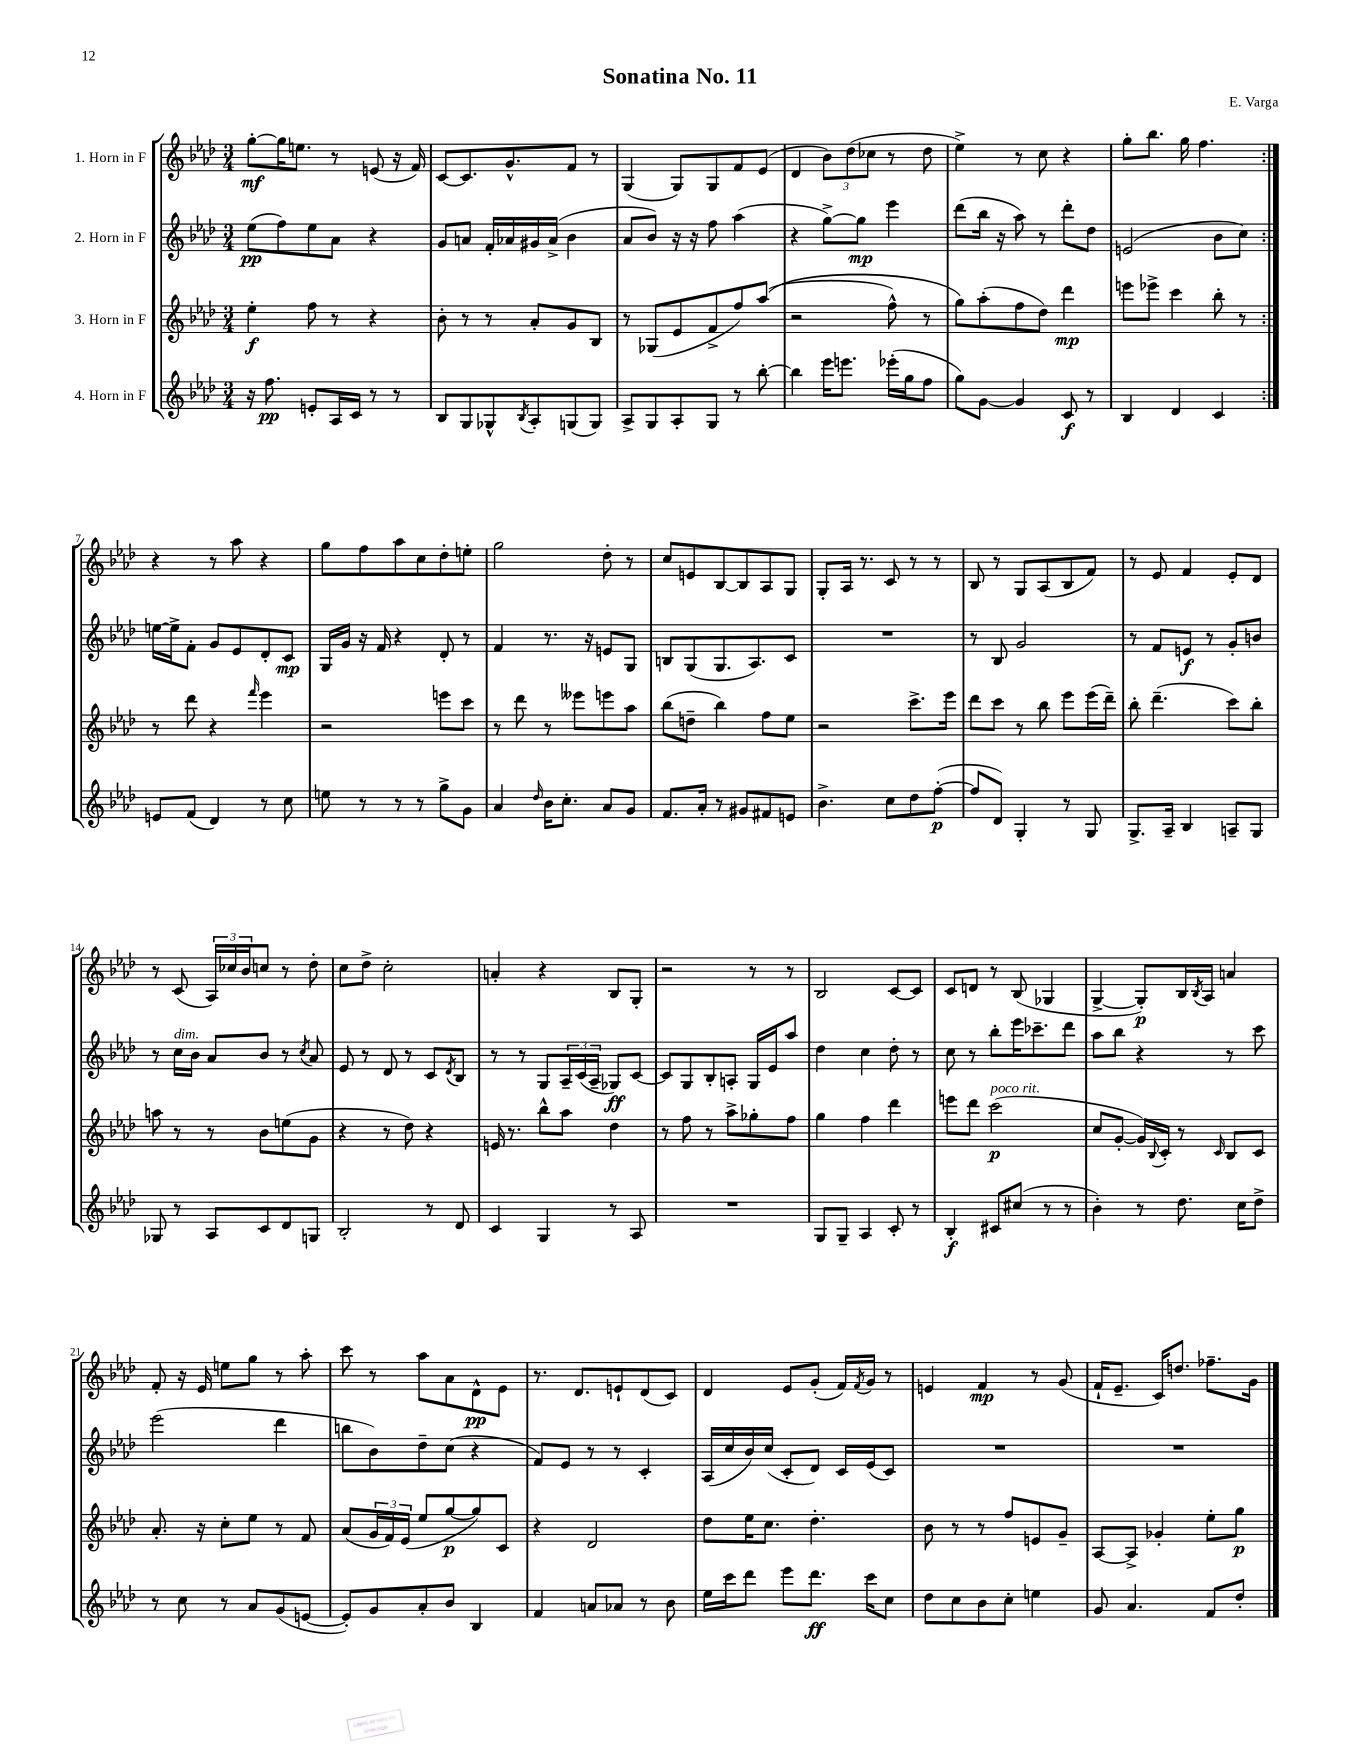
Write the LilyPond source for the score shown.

\header { title = "Sonatina No. 11" composer = "E. Varga" }
<<
\new StaffGroup <<
\new Staff = "s0" \with { instrumentName = "1. Horn in F" } {
    \clef treble \key aes \major \numericTimeSignature \time 3/4
    \repeat volta 2 { g''8~-.\mf g''16 e''8. r8 e'8( r16 f'16) |
    c'8~ c'8. g'8.-^ f'8 r8 |
    g4( g8) g8 f'8 ees'8( |
    des'4 \tuplet 3/2 { bes'8) des''8( ces''8 } r8 des''8 |
    ees''4->) r8 c''8 r4 |
    g''8-. bes''8. g''16 f''4. | }
    r4 r8 aes''8 r4 |
    g''8 f''8 aes''8 c''8 des''8-. e''8-. |
    g''2 des''8-. r8 |
    c''8 e'8 bes8~ bes8 aes8 g8 |
    g8-. aes16 r8. c'8 r8 r8 |
    bes8 r8 g8 aes8( bes8 f'8) |
    r8 ees'8 f'4 ees'8-. des'8 |
    r8 c'8( \tuplet 3/2 { aes16) ces''16 bes'16 } c''8 r8 des''8-. |
    c''8 des''8-> c''2-. |
    a'4-. r4 bes8 g8-. |
    r2 r8 r8 |
    bes2 c'8~ c'8 |
    c'8 d'8 r8 bes8( ges4 |
    g4~-> g8-.\p) bes16 \acciaccatura { bes8 } aes16 a'4 |
    f'8-. r16 ees'16 e''8 g''8 r8 aes''8-. |
    c'''8 r8 aes''8 aes'8 des'8-^\pp ees'8 |
    r8. des'8. e'8-! des'8( c'8) |
    des'4 ees'8 g'8-.( f'16) \acciaccatura { f'8 } g'16 r8 |
    e'4 f'4\mp r8 g'8( |
    f'16-! ees'8.-- c'16) d''8. fes''8.-- g'16 \bar "|." |
}
\new Staff = "s1" \with { instrumentName = "2. Horn in F" } {
    \clef treble \key aes \major \numericTimeSignature \time 3/4
    \repeat volta 2 { ees''8\pp( f''8) ees''8 aes'8 r4 |
    g'8 a'8 f'16-. aes'16 gis'16 aes'16->( bes'4 |
    aes'8 bes'8) r16 r16 f''8 aes''4( |
    r4 g''8~->) g''8\mp ees'''4 |
    des'''8( bes''16 r16 aes''8) r8 des'''8-. des''8 |
    e'2( bes'8 c''8) | }
    e''16~ e''16-> f'8-. g'8 ees'8 des'8-. c'8\mp |
    g16 g'16 r16 f'16 r4 des'8-. r8 |
    f'4 r8. r16 e'8 g8 |
    b8 g8( g8. aes8.) c'8 |
    R2. |
    r8 bes8 g'2 |
    r8 f'8 e'8\f r8 g'8-. b'8 |
    r8 c''16^\markup { \italic "dim." } bes'16 aes'8 bes'8 r8 \acciaccatura { c''8 } aes'8 |
    ees'8 r8 des'8 r8 c'8 \acciaccatura { des'8 } bes8 |
    r8 r8 g8 \tuplet 3/2 { aes16-- c'16( aes16-- } ges8\ff) c'8~ |
    c'8 g8 bes8-. a8-. g16 ees'16 aes''8 |
    des''4 c''4 des''8-. r8 |
    c''8 r8 bes''8-. ees'''16 ces'''8.-- des'''8 |
    aes''8 bes''8 r4 r8 c'''8 |
    ees'''2( des'''4 |
    b''8 bes'8) des''8-- c''8( r4 |
    f'8) ees'8 r8 r8 c'4-. |
    aes16( c''16 bes'16) c''16( c'8-. des'8) c'16 ees'16( c'8) |
    R2. |
    R2. \bar "|." |
}
\new Staff = "s2" \with { instrumentName = "3. Horn in F" } {
    \clef treble \key aes \major \numericTimeSignature \time 3/4
    \repeat volta 2 { ees''4-.\f f''8 r8 r4 |
    bes'8-. r8 r8 aes'8-. g'8 bes8 |
    r8 ges8( ees'8 f'8-> f''8) aes''8(\( |
    r2 f''8-^) r8 |
    g''8\) aes''8-.( f''8 des''8) des'''4\mp |
    e'''8 ees'''8-> c'''4 bes''8-. r8 | }
    r8 des'''8 r4 \grace { f'''16 } ees'''4 |
    r2 e'''8 c'''8 |
    r8 des'''8 r8 eeses'''8 e'''8 aes''8 |
    bes''8( d''8-- bes''4) f''8 ees''8 |
    r2 c'''8.-> ees'''16 |
    des'''8 c'''8 r8 bes''8 ees'''8 ees'''16( des'''16--) |
    bes''8-. des'''4.--( c'''8) bes''8-. |
    a''8 r8 r8 bes'8 e''8( g'8 |
    r4 r8 des''8) r4 |
    e'16 r8. bes''8-^ aes''8 des''4 |
    r8 f''8 r8 aes''8-> ges''8-. f''8 |
    g''4 f''4 des'''4 |
    e'''8 des'''8 c'''2\p^\markup { \italic "poco rit." }( |
    c''8 g'8~-. g'16) \appoggiatura { bes8 } c'16-. r8 \grace { c'16 } bes8 c'8 |
    aes'8.-. r16 c''8-. ees''8 r8 f'8 |
    aes'8( \tuplet 3/2 { g'16 f'16) ees'16( } ees''8 g''8~\p g''8) c'8 |
    r4 des'2 |
    des''8 ees''16 c''8. des''4.-. |
    bes'8 r8 r8 f''8 e'8 g'8-- |
    aes8~ aes8-> ges'4-. ees''8-. g''8\p \bar "|." |
}
\new Staff = "s3" \with { instrumentName = "4. Horn in F" } {
    \clef treble \key aes \major \numericTimeSignature \time 3/4
    \repeat volta 2 { r16 f''8.\pp e'8-. aes16 c'16 r8 r8 |
    bes8 g8 ges8-^ \acciaccatura { bes8 } aes8-. g8( g8) |
    aes8-> g8 aes8-. g8 r8 bes''8~-. |
    bes''4 ees'''16 e'''8. ees'''16-.( g''16 f''8 |
    g''8) g'8~ g'4 c'8\f r8 |
    bes4 des'4 c'4 | }
    e'8 f'8( des'4) r8 c''8 |
    e''8 r8 r8 r8 g''8-> g'8 |
    aes'4 \grace { des''16 } bes'16 c''8.-. aes'8 g'8 |
    f'8. aes'16-. r8 gis'8 fis'8 e'8 |
    bes'4.-> c''8 des''8 f''8~-.\p( |
    f''8 des'8) g4-. r8 g8 |
    g8.-> aes16-- bes4 a8-- g8 |
    ges8 r8 aes8 c'8 des'8 g8 |
    bes2-. r8 des'8 |
    c'4 g4 r8 aes8 |
    R2. |
    g8 g8-- aes4 c'8-. r8 |
    bes4-.\f cis'8 cis''8( r8 r8 |
    bes'4-.) r8 des''8. c''16 des''8-> |
    r8 c''8 r8 aes'8 g'8( e'8~ |
    e'8-.) g'8 aes'8-. bes'8 bes4 |
    f'4 a'8 aes'8 r8 bes'8 |
    ees''16 c'''16 des'''8 ees'''8 des'''8.\ff c'''16 c''8 |
    des''8 c''8 bes'8 c''8-. e''4 |
    g'8 aes'4. f'8 des''8-. \bar "|." |
}
>>
>>
